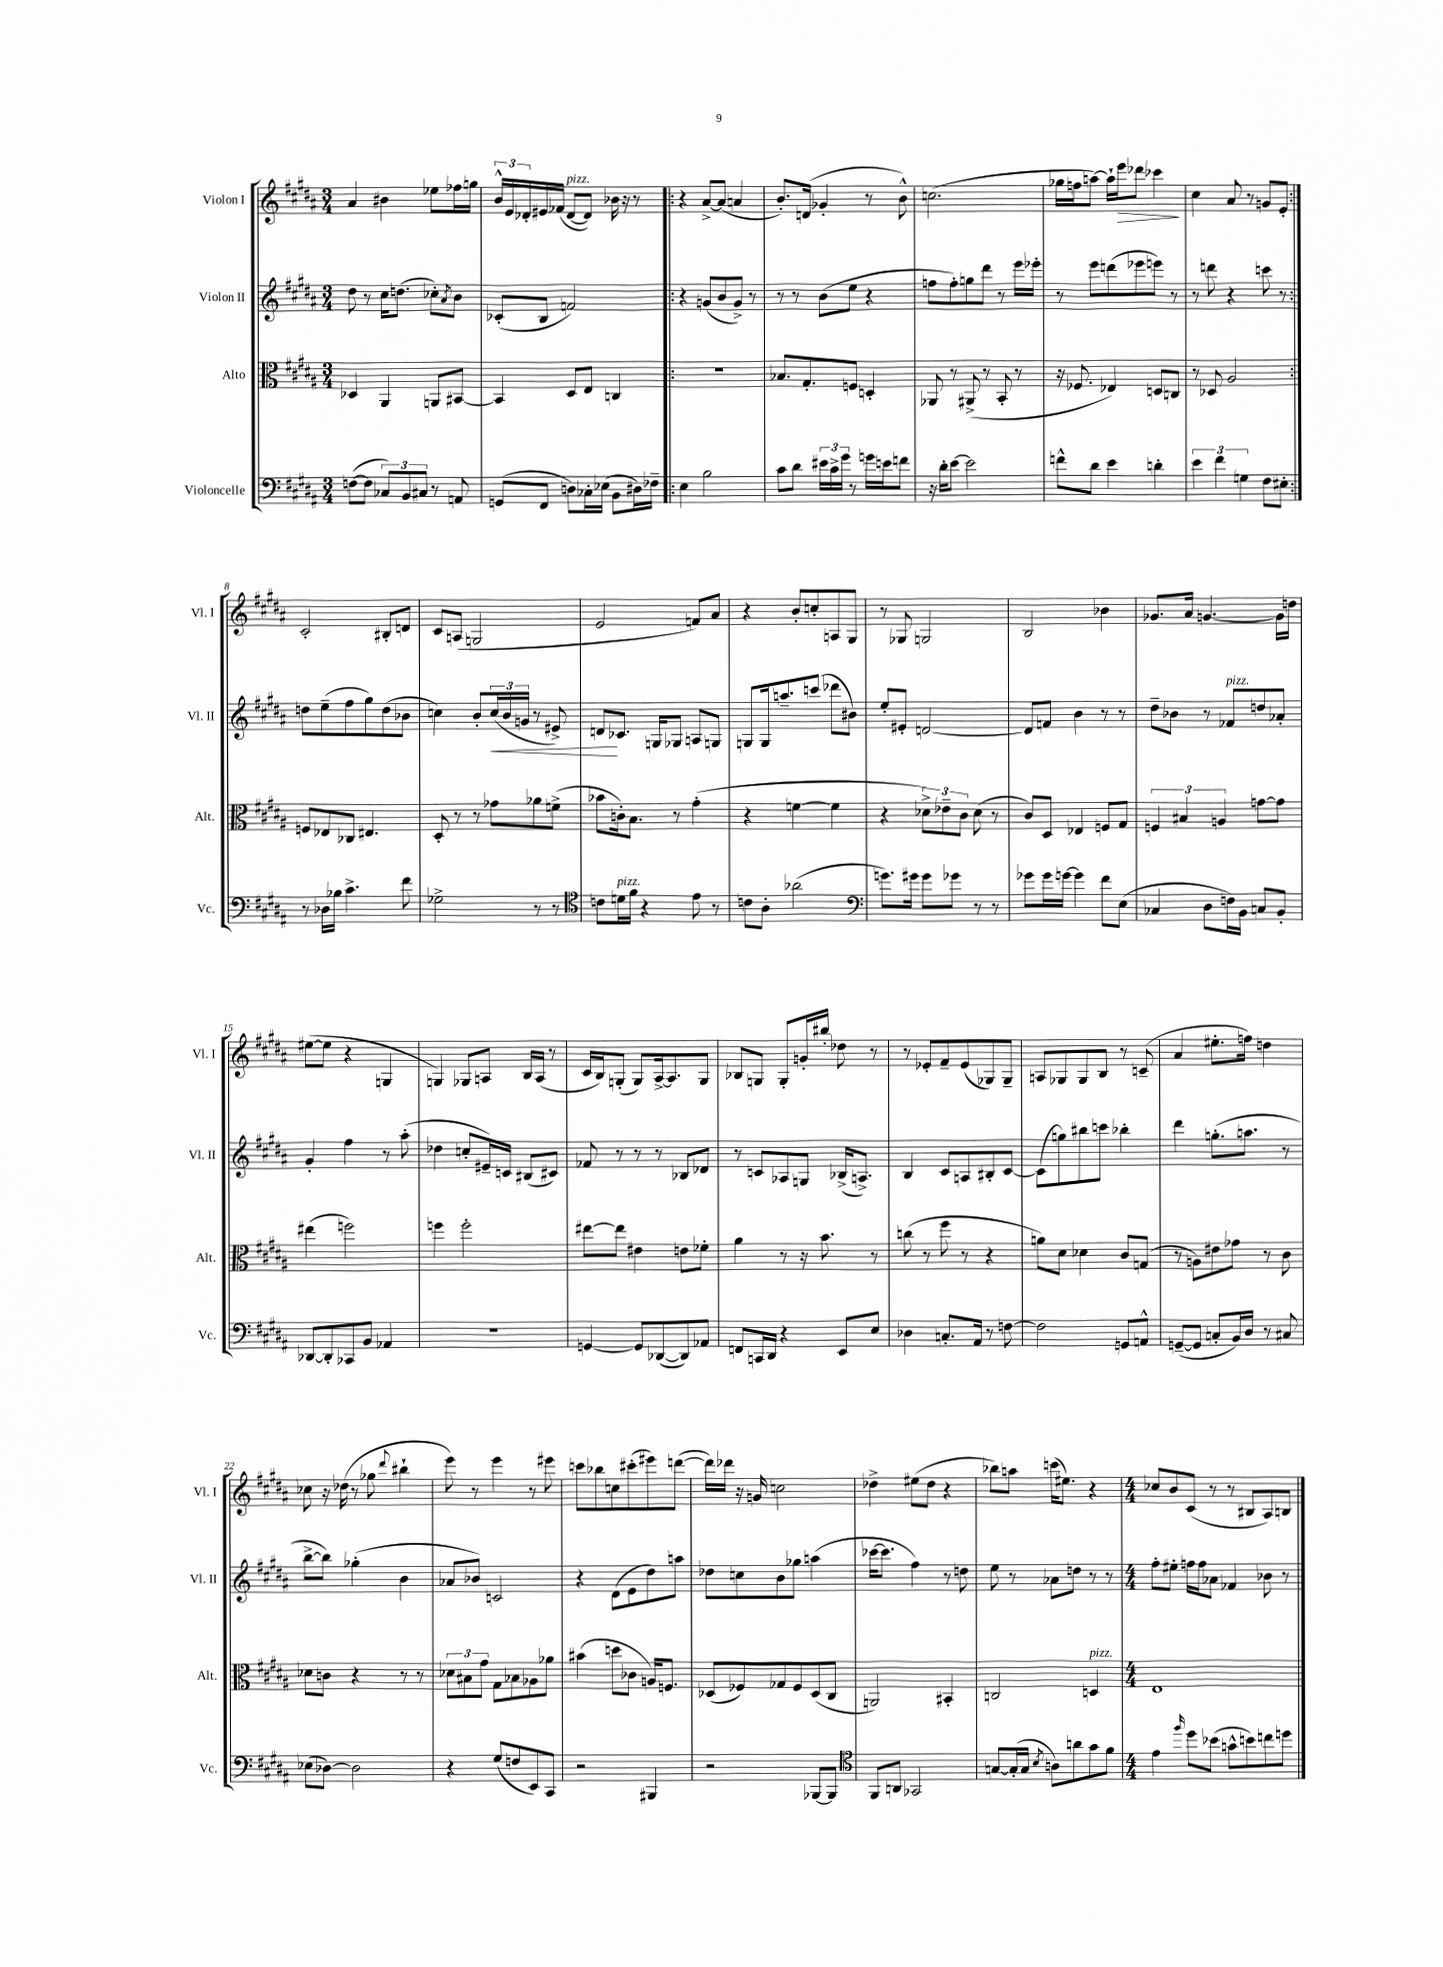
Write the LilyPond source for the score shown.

<<
\new StaffGroup <<
\new Staff = "s0" \with { instrumentName = "Violon I" shortInstrumentName = "Vl. I" } {
    \clef treble \key b \major \numericTimeSignature \time 3/4
    ais'4 bis'4 ees''8 fes''16 g''16 |
    \tuplet 3/2 { b'16-^ e'16 des'16-. } eis'16 fes'16( des'8~^\markup { \italic "pizz." } des'8) bes'16 r16 r8 |
    \repeat volta 2 { r4 ais'8~-> ais'8( a'4 |
    b'8.-.) d'16( ges'4-. r8 b'8-^) |
    c''2.( |
    ges''16 f''16 a''8~) a''16-! e'''16\> des'''8 ces'''4\! |
    cis''4 ais'8 r8 g'8 e'8-. | }
    cis'2-. bis8-. d'8 |
    cis'8 a8( g2 |
    e'2 f'8) ais'8 |
    r4 b'8-. c''8-. a8 gis8 |
    r8 ges8 g2 |
    b2 bes'4 |
    ges'8. ais'16 g'4.~ g'16 d''16 |
    eis''8~( eis''8 r4 g4 |
    g4) ges8 a8 b16 a16( r8 |
    cis'16 b16) g8-.( g8) ais16~-> ais8. g8 |
    bes8 g8 g8-. g'16-. bis''16-. des''8 r8 |
    r8 ees'8-. fis'8-- ees'8( ges8) ges8-- |
    a8 ges8 ges8 b8 r8 c'8--( |
    ais'4 eis''8.-. f''16) d''4 |
    ces''8 r16 des''16( r8 ges''8 \appoggiatura { dis'''8 } bis''4-! |
    e'''8) r8 e'''4 r8 eis'''8 |
    c'''8 bes''8 c''8 cis'''8-.( eis'''8) d'''8~( |
    d'''16) des'''16 r16 g'16 c''2 |
    des''4-> eis''8( des''8 r4 |
    bes''8) a''8 c'''16( eis''8.) r4 |
    \numericTimeSignature \time 4/4 ces''8 b'8 cis'8( r8 r8 bis8 ais8) b8 \bar "|." |
}
\new Staff = "s1" \with { instrumentName = "Violon II" shortInstrumentName = "Vl. II" } {
    \clef treble \key b \major \numericTimeSignature \time 3/4
    dis''8 r8 cis''16 d''8.( ces''8-.) \acciaccatura { ais'8 } b'8 |
    ces'8-.( b8 f'2) |
    \repeat volta 2 { r4 g'8( b'8 g'8->) r8 |
    r8 r8 b'8( e''8 r4 |
    f''8 f''8-.) g''8 dis'''8 r8 e'''16 ees'''16-. |
    r8 e'''8 d'''8( ees'''8 e'''8) r8 |
    r8 d'''8 r4 c'''8 r8 | }
    d''8 e''8--( fis''8 gis''8) d''8( bes'8 |
    c''4) b'8-. \tuplet 3/2 { c''16\<( b'16 g'16 } r8 eis'8->) |
    d'8\! ces'8. g16 ges8 a8 g8 |
    g8 g16 a''8.-- c'''8( des'''8 bis'8) |
    e''8-. eis'8-. d'2~ |
    d'8 f'8 b'4 r8 r8 |
    dis''8-- bes'8 r8 fes'8^\markup { \italic "pizz." } d''8 aes'8-. |
    gis'4-. fis''4 r8 ais''8-.( |
    des''4 c''8-. eis'16--) c'16 bis8( cis'8) |
    fes'8 r8 r8 r8 bes8 des'8 |
    r8 c'8 aes8 g8 bes16->( a8.->) |
    b4 cis'8 a8 bis8-. cis'8~ |
    cis'8( g''8) bis''8 c'''8 bes''4-. |
    dis'''4 g''8.-.( a''8. r8 |
    b''8~-> b''8) ges''4-.( b'4 |
    aes'8 bes'8) c'2 |
    r4 dis'8( e'8 dis''8) a''8 |
    des''8 c''8 b'8 ges''8 a''4( |
    ces'''16~ ces'''8. fis''4) r8 d''8 |
    e''8 r8 aes'8 d''8 r8 r8 |
    \numericTimeSignature \time 4/4 fis''8-. eis''8-. f''16 f''16 aes'8 fes'4 bes'8 r8 \bar "|." |
}
\new Staff = "s2" \with { instrumentName = "Alto" shortInstrumentName = "Alt." } {
    \clef alto \key b \major \numericTimeSignature \time 3/4
    des4 ais,4 a,8 bis,8~ |
    bis,4 dis8 e8 c4 |
    \repeat volta 2 { R2. |
    bes8. gis8.-. f8 d4-. |
    aes,8 r8 ais,8->( r8 b,8-. r8 |
    r16 fes8. ees4) d8 c8 |
    r8 des8 ais2 | }
    f8 ees8 ces8 eis4. |
    dis8-. r8 r8 ges'8 aes'8 f'8->( |
    bes'8 c'16-.) b8. r8 gis'4-.( |
    r4 f'4~ f'4 |
    r4 \tuplet 3/2 { des'8->) ees'8-- cis'8 } des'8( r8 |
    cis'8) dis8 ees4 f8 gis8 |
    \tuplet 3/2 { f4 bis4 a4 } g'8~ g'8 |
    eis''4( f''2) |
    f''4 f''2-. |
    eis''8~ eis''8 eis'4 e'8 fes'8-. |
    ais'4 r8 r16 b'8. r8 |
    c''8( r8 fis''8 r8 r4 |
    a'8) dis'8 des'4 cis'8 g8( |
    r8 a8) eis'8 ges'8 r8 cis'8 |
    des'8 c'8 r4 r8 r8 |
    \tuplet 3/2 { des'8 bis8 gis'8 } gis8 bes8 aes8 aes'8 |
    bis'4( d''8 ces'8 a16) f8. |
    des8( fes8) ges8 fes8 des8( cis8 |
    a,2) bis,4-. |
    c2 d4^\markup { \italic "pizz." } |
    \numericTimeSignature \time 4/4 e1 \bar "|." |
}
\new Staff = "s3" \with { instrumentName = "Violoncelle" shortInstrumentName = "Vc." } {
    \clef bass \key b \major \numericTimeSignature \time 3/4
    f8~( f8 \tuplet 3/2 { ces8) b,8 cis8 } r8 a,8 |
    g,8( fis,8 d8) ces16-. ees16( b,8 dis16) fes16-- |
    \repeat volta 2 { e4 b2 |
    cis'8 dis'8 \tuplet 3/2 { eis'16 cis'16-> gis'16 } r8 g'16 e'16 f'8 |
    r16 dis'16-. e'8~ e'2 |
    f'8-^ dis'8 e'4 d'4-. |
    \tuplet 3/2 { e'4 fis'4 g4 } fis8 eis8-. | }
    r8 des16 bes16 cis'4.-> fis'8 |
    ges2-> r8 r8 |
    \clef tenor c'8 d'16^\markup { \italic "pizz." } fis'16 r4 e'8 r8 |
    c'8 ais8-. aes'2( |
    \clef bass g'8.) gis'16 gis'8 ges'8 r8 r8 |
    ges'8 ges'16 g'16~ g'4 fis'8 e8( |
    ces4 dis8 f16) b,16 c8 b,8-. |
    des,8~ des,8-. ces,8 b,8 aes,4 |
    R2. |
    g,4~ g,8 des,8~( des,8) aes,8 |
    f,8 c,16 dis,16 r4 e,8 e8 |
    des4 c8.-. ais,16 r8 f8~ |
    f2 g,8 a,8-^ |
    g,8~--( g,8 c8-. b,16) dis16 r8 cis8 |
    ees8( des8~) des2 |
    r4 gis8( f8 e,8) cis,8 |
    r2 bis,,4 |
    r2 bes,,8~ bes,,8 |
    \clef tenor fis,8 a,8 ges,2 |
    g8~ g16-.( g16 \acciaccatura { b8 } a8) a'8 gis'8 fis'8 |
    \numericTimeSignature \time 4/4 e'4 \grace { fis''16 } dis''8 bes'8( g'8-^ b'8) c''8 d''8 \bar "|." |
}
>>
>>
